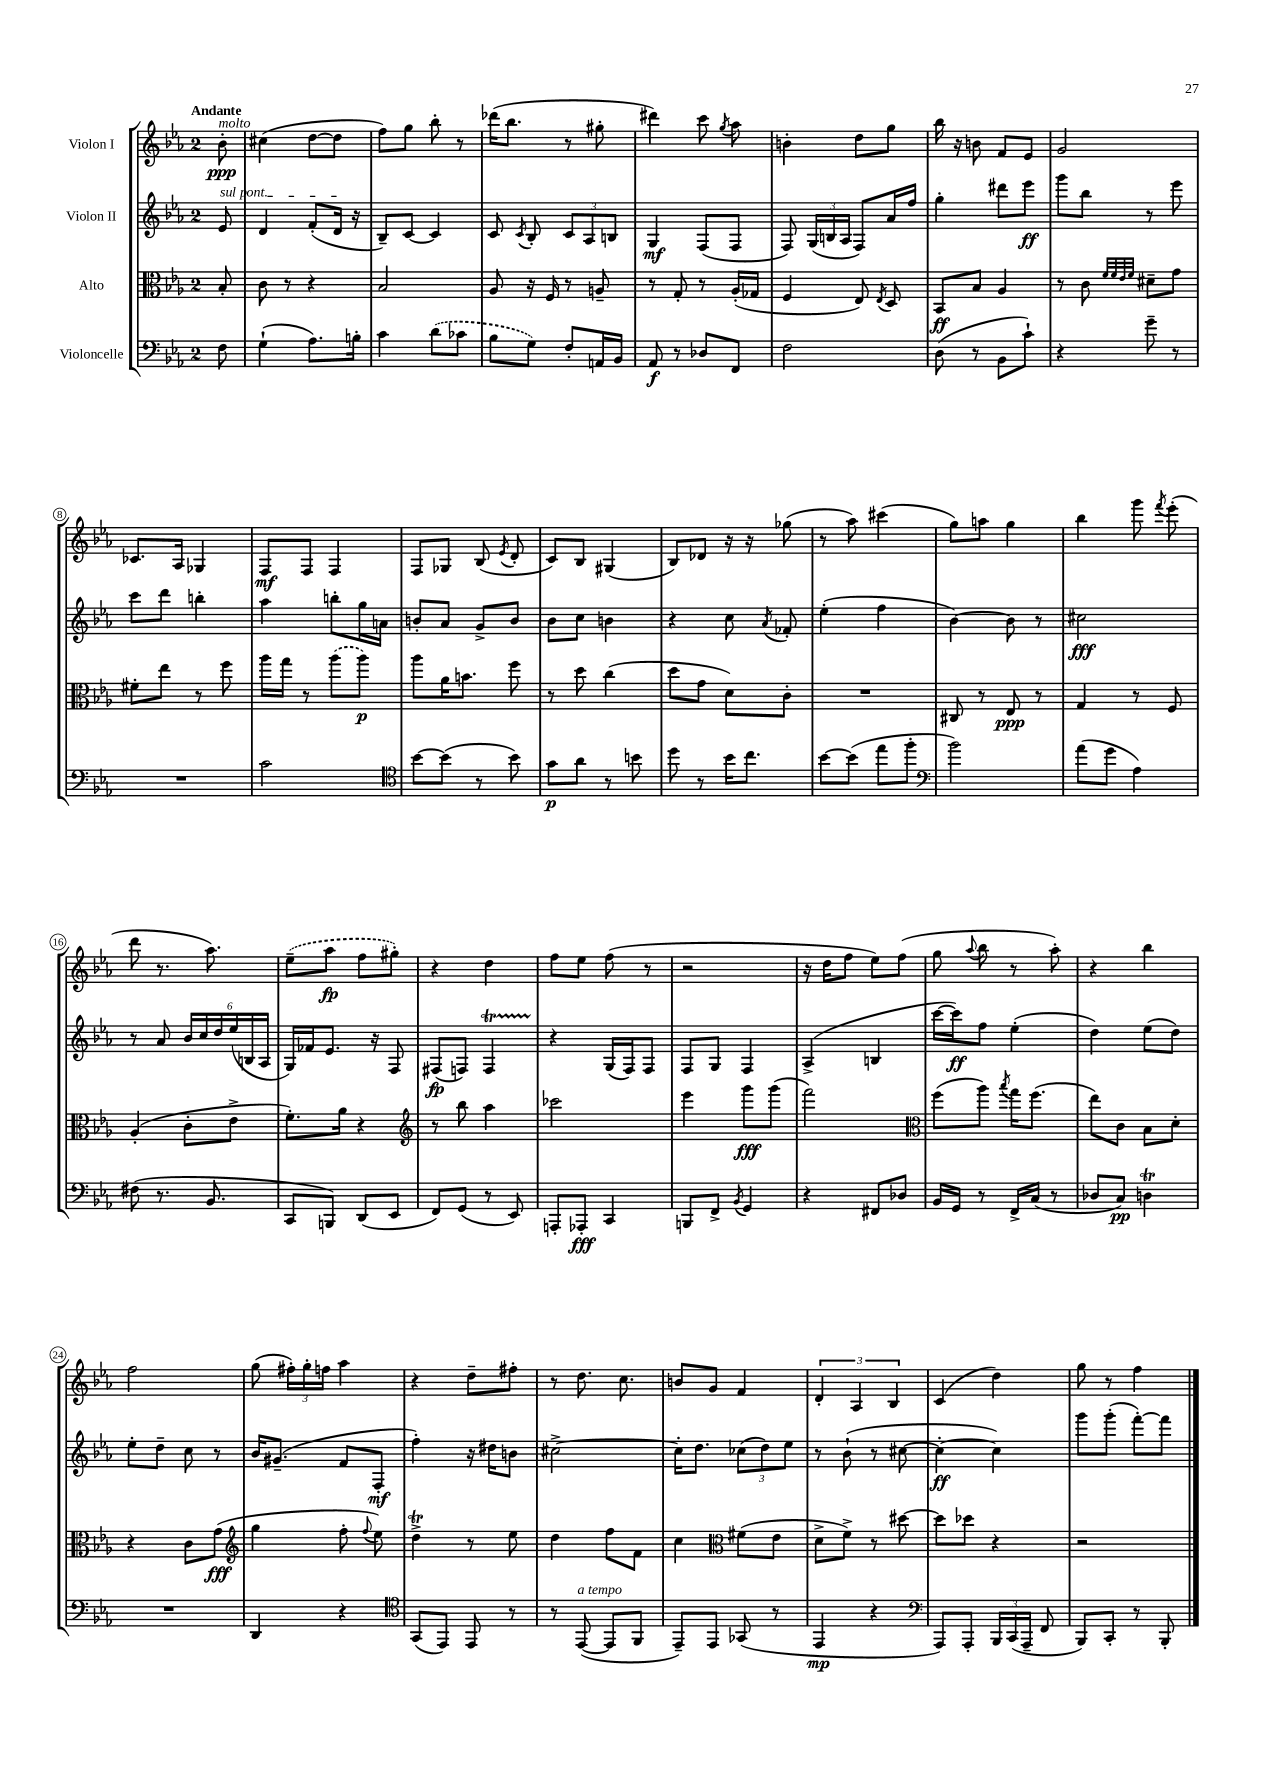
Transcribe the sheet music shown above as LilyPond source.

<<
\new StaffGroup <<
\new Staff = "s0" \with { instrumentName = "Violon I" } {
    \clef treble \key ees \major \once \override Staff.TimeSignature.style = #'single-digit \time 2/4 \partial 8 \tempo "Andante"
    \autoBeamOff bes'8-.\ppp^\markup { \italic "molto" } |
    cis''4( d''8[~ d''8] |
    f''8[) g''8] bes''8-. r8 |
    des'''16[( bes''8.] r8 gis''8-. |
    dis'''4) c'''8 \acciaccatura { g''8 } aes''8 |
    b'4-. d''8[ g''8] |
    bes''16 r16 b'8 f'8[ ees'8] |
    g'2 |
    ces'8.[ aes16] ges4 |
    f8[\mf f8] f4 |
    f8[ ges8] bes8( \acciaccatura { ees'8 } d'8-. |
    c'8[) bes8] gis4( |
    bes8[) des'8] r16 r16 ges''8( |
    r8 aes''8) cis'''4( |
    g''8[) a''8] g''4 |
    bes''4 g'''8 \acciaccatura { f'''8 } ees'''8-.( |
    d'''8 r8. aes''8.) |
    \once \slurDashed ees''8[--( aes''8]\fp f''8[ gis''8]-.) |
    r4 d''4 |
    f''8[ ees''8] f''8( r8 |
    r2 |
    r16 d''16[ f''8] ees''8[) f''8]( |
    g''8 \appoggiatura { aes''8 } bes''8 r8 aes''8-.) |
    r4 bes''4 |
    f''2 |
    g''8( \tuplet 3/2 { fis''16[-.) g''16-. f''16] } aes''4 |
    r4 d''8[-- fis''8]-. |
    r8 d''8. c''8. |
    b'8[ g'8] f'4 |
    \tuplet 3/2 { d'4-. aes4 bes4 } |
    c'4( d''4) |
    g''8 r8 f''4 \bar "|." |
}
\new Staff = "s1" \with { instrumentName = "Violon II" } {
    \clef treble \key ees \major \once \override Staff.TimeSignature.style = #'single-digit \time 2/4 \partial 8
    \autoBeamOff \once \override TextSpanner.bound-details.left.text = \markup { \italic "sul pont." } ees'8\startTextSpan |
    d'4 f'8[-.( d'16]\stopTextSpan r16 |
    bes8[--) c'8]~ c'4 |
    c'8 \acciaccatura { c'8 } bes8-. \tuplet 3/2 { c'8[ aes8 b8] } |
    g4\mf f8[( f8] |
    f8) \tuplet 3/2 { g16[( b16 aes16] } f8[) aes'16 f''16] |
    g''4-. dis'''8[ ees'''8]\ff |
    g'''8[ bes''8] r8 ees'''8 |
    c'''8[ d'''8] b''4-. |
    aes''4 b''8[-. g''16 a'16] |
    b'8[-. aes'8] g'8[-> b'8] |
    bes'8[ c''8] b'4 |
    r4 c''8 \acciaccatura { aes'8 } fes'8-. |
    ees''4-.( f''4 |
    bes'4~) bes'8 r8 |
    cis''2\fff |
    r8 aes'8 \tuplet 6/4 { bes'16[ c''16 d''16 ees''16( b16 aes16] } |
    g16[) fes'16 ees'8.] r16 f8 |
    fis8[\fp( f8]) f4\startTrillSpan |
    r4\stopTrillSpan g16[( f16) f8] |
    f8[ g8] f4 |
    aes4->( b4 |
    c'''16[~ c'''16\ff) f''8] ees''4-.( |
    d''4) ees''8[( d''8]) |
    ees''8[-. d''8]-- c''8 r8 |
    bes'16[ gis'8.]--( f'8[ f8]-.\mf |
    f''4-.) r16 dis''16[ b'8] |
    cis''2~-> |
    cis''16[-. d''8.] \tuplet 3/2 { ces''8[( d''8) ees''8] } |
    r8 bes'8-!( r8 cis''8~ |
    cis''4~-.\ff cis''4) |
    g'''8[ g'''8]-.( f'''8[~-.) f'''8] \bar "|." |
}
\new Staff = "s2" \with { instrumentName = "Alto" } {
    \clef alto \key ees \major \once \override Staff.TimeSignature.style = #'single-digit \time 2/4 \partial 8
    \autoBeamOff bes8-. |
    c'8 r8 r4 |
    bes2 |
    aes8 r16 f16 r8 a8-- |
    r8 g8-. r8 aes16[-.( ges16] |
    f4 ees8) \acciaccatura { ees8 } d8 |
    bes,8[\ff bes8] aes4 |
    r8 c'8 \grace { f'32[ f'32 ees'32 f'32] } dis'8[-- g'8] |
    fis'8[-. ees''8] r8 f''8 |
    aes''16[ g''16] r8 \once \slurDashed aes''8[( aes''8]\p) |
    aes''8[ aes'16 b'8.] f''8 |
    r8 d''8 c''4( |
    d''8[ g'8] d'8[) c'8]-. |
    R2 |
    cis8 r8 ees8\ppp r8 |
    g4 r8 f8 |
    aes4-.( c'8[-. ees'8]-> |
    f'8.[-.) aes'16] r4 |
    \clef treble r8 bes''8 aes''4 |
    ces'''2 |
    ees'''4 g'''8[\fff g'''8]( |
    f'''2) |
    \clef alto f''8[( aes''8]) \acciaccatura { bes''8 } g''16[ f''8.]( |
    ees''8[) c'8] bes8[ d'8]-. |
    r4 c'8[ g'8]\fff( |
    \clef treble g''4 f''8-. \appoggiatura { f''8 } ees''8) |
    d''4->\trill r8 ees''8 |
    d''4 f''8[ f'8] |
    c''4 \clef alto fis'8[( ees'8] |
    d'8[-> f'8]->) r8 dis''8~ |
    dis''8[ des''8] r4 |
    r2 \bar "|." |
}
\new Staff = "s3" \with { instrumentName = "Violoncelle" } {
    \clef bass \key ees \major \once \override Staff.TimeSignature.style = #'single-digit \time 2/4 \partial 8
    \autoBeamOff f8 |
    g4-!( aes8.[) b16]-. |
    c'4 \once \slurDashed d'8[( ces'8] |
    bes8[ g8]) f8[-. a,16 bes,16] |
    aes,8\f r8 des8[ f,8] |
    f2 |
    d8( r8 bes,8[ c'8]-!) |
    r4 g'8-- r8 |
    R2 |
    c'2 |
    \clef tenor bes'8[~ bes'8]( r8 bes'8) |
    g'8[\p aes'8] r8 b'8 |
    d''8 r8 bes'16[ c''8.] |
    bes'8[~ bes'8]( ees''8[ f''8]-. |
    \clef bass bes'2) |
    aes'8[( g'8] aes4) |
    fis8( r8. bes,8. |
    c,8[ b,,8]) d,8[( ees,8] |
    f,8[) g,8]( r8 ees,8) |
    a,,8[-. aes,,8]-.\fff c,4 |
    b,,8[ f,8]-> \acciaccatura { bes,8 } g,4 |
    r4 fis,8[ des8] |
    bes,16[ g,16] r8 f,16[-> c16]( r8 |
    des8[ c8]\pp) d4\trill |
    R2 |
    d,4 r4 |
    \clef tenor g,8[( ees,8]) ees,8 r8 |
    r8 ees,8~^\markup { \italic "a tempo" }( ees,8[ f,8] |
    ees,8[--) ees,8] ges,8( r8 |
    ees,4\mp r4 |
    \clef bass aes,,8[) aes,,8]-. \tuplet 3/2 { bes,,16[ c,16( aes,,16]-- } f,8 |
    bes,,8[) c,8]-. r8 bes,,8-. \bar "|." |
}
>>
>>
\layout { \context { \Score \override BarNumber.stencil = #(make-stencil-circler 0.1 0.3 ly:text-interface::print) } }
